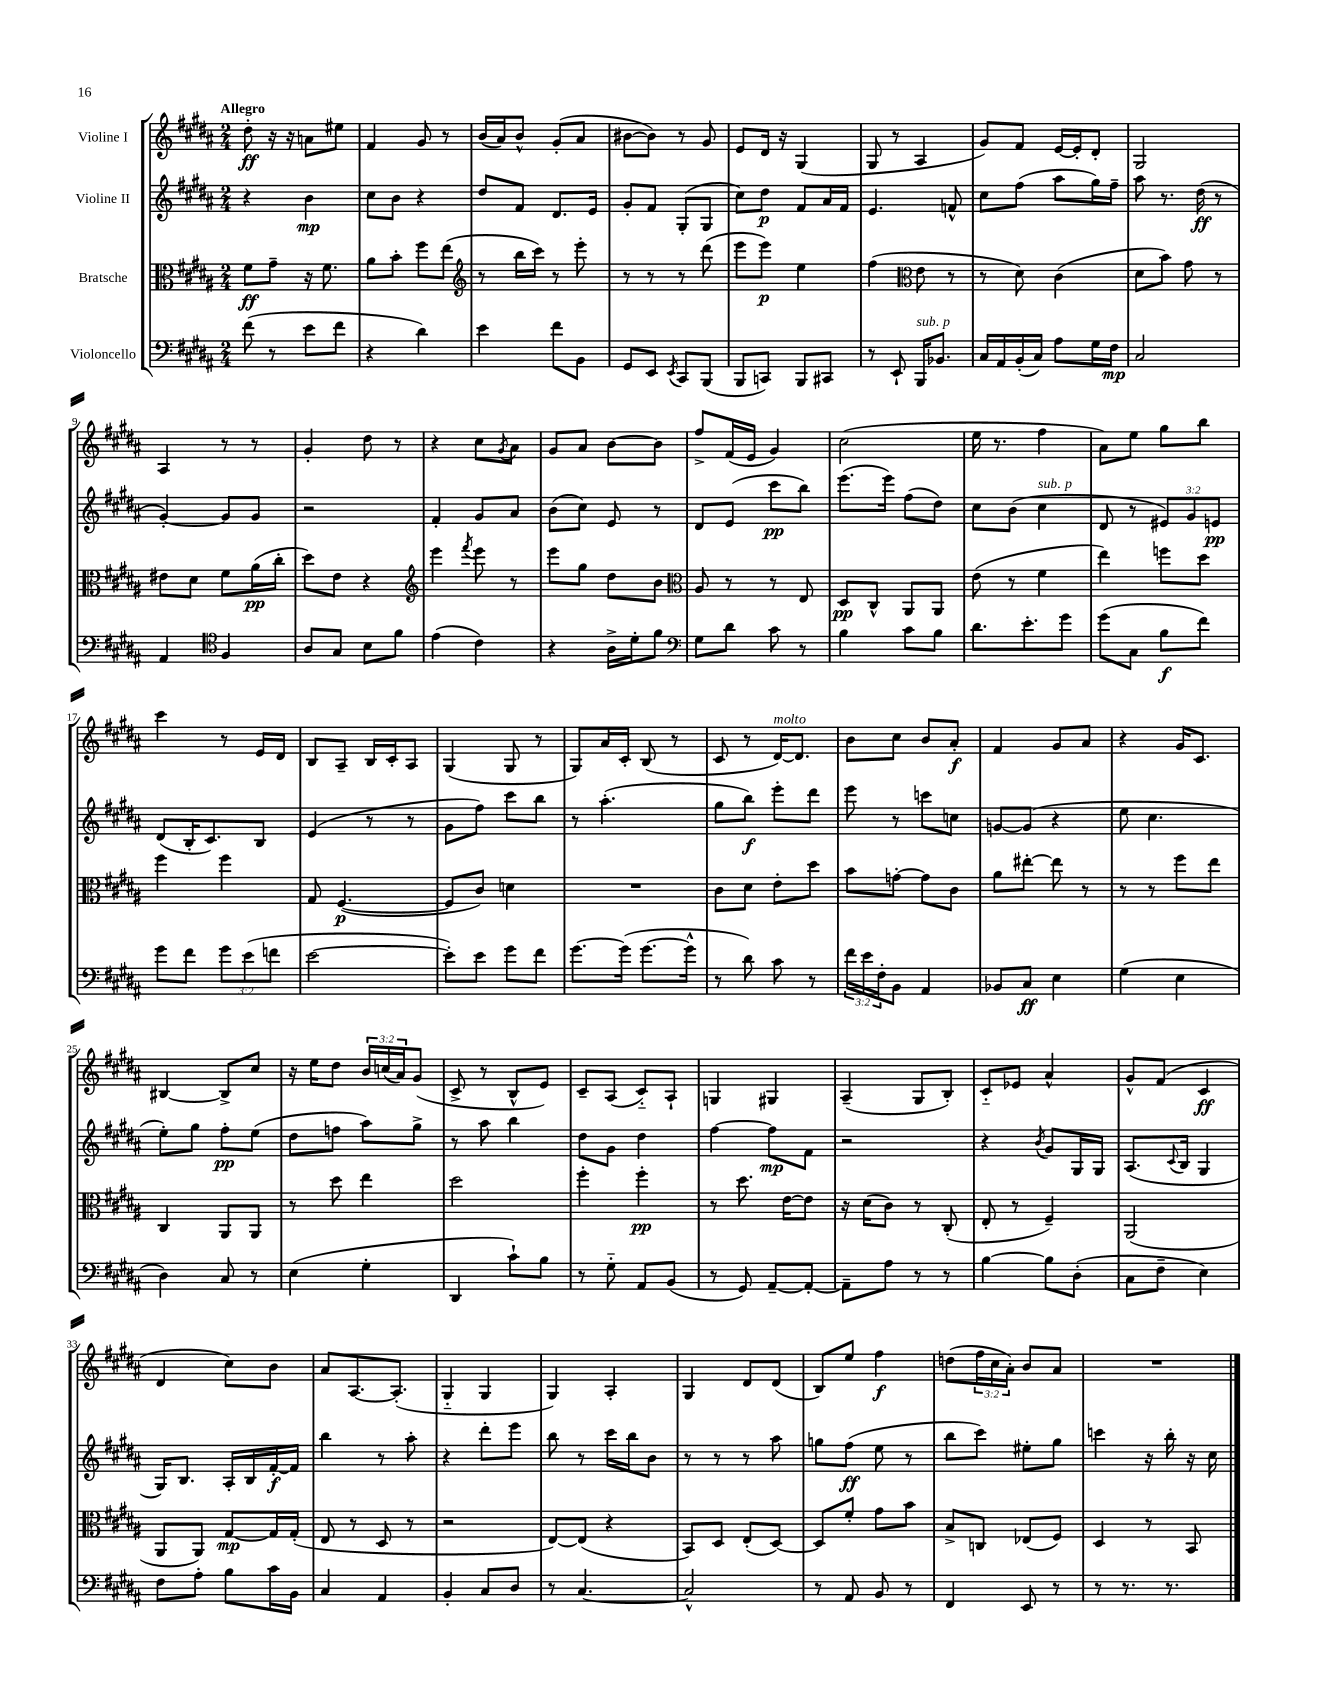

**kern	**kern	**kern	**kern
*staff4	*staff3	*staff2	*staff1
*clefF4	*clefC3	*clefG2	*clefG2
*k[f#c#g#d#a#]	*k[f#c#g#d#a#]	*k[f#c#g#d#a#]	*k[f#c#g#d#a#]
*M2/4	*M2/4	*M2/4	*M2/4
(8f#\	8f#\L	4r	8dd#'\
8r	8g#~\J	.	16r
.	.	.	16r
8e\L	16r	4b\	8a\L
.	8.f#\	.	.
8f#\J	.	.	8ee#\J
=	=	=	=
4r	8a#\L	8cc#\L	4f#/
.	8b'\J	8b\J	.
4d#\)	8ff#\L	4r	8g#/
.	(8ee\J	.	8r
=	=	=	=
*	*clefG2	*	*
4e\	8r	8dd#/L	(16b/LL
.	.	.	16a#/J)
.	16bb\LL	8f#/J	8b^^/J
.	16ccc#\JJ)	.	.
8f#\L	8r	8.d#/L	(8g#'/L
8BB\J	8eee'\	.	8a#/J
.	.	16e/Jk	.
=	=	=	=
8GG#/L	8r	8g#'/L	[8b#\L
8EE/J	8r	8f#/J	8b#\]J)
8qEE/	.	.	.
8CC#/L	8r	(8G#'/L	8r
(8BBB/J	(8ddd#\	8G#/J	8g#/
=	=	=	=
8BBB/L	8eee\L	8cc#\L)	8e/L
8CC/J)	8eee\J)	8dd#\J	16d#/Jk
.	.	.	16r
8BBB/L	4ee\	8f#/L	(4G#/
8CC#/J	.	16a#/L	.
.	.	16f#/JJ	.
=	=	=	=
8r	(4ff#\	4.e/	8G#/
8EE`/	.	.	8r
*	*clefC3	*	*
16BBB/LK	8e\	.	4A#/
8.BB-/J	.	.	.
.	8r	8f^^/	.
=	=	=	=
16C#/LL	8r	8cc#\L	8g#/L)
16AA#/	.	.	.
(16BB'/	8d#\)	(8ff#\J	8f#/J
16C#/JJ)	.	.	.
8A#\L	(4c#\	8aa#\L	[16e/LL
.	.	.	16e'/]J
16G#\L	.	16gg#\L)	8d#'/J
16F#\JJ	.	16ff#~\JJ	.
=	=	=	=
2C#/	8d#\L	8aa#\	2G#/
.	8b\J)	8.r	.
.	8g#\	.	.
.	.	(16dd#\	.
.	8r	8r	.
=	=	=	=
4AA#/	8e#\L	[4g#'/)	4A#/
.	8d#\J	.	.
*clefC4	*	*	*
4F#/	8f#\L	8g#/]L	8r
.	(16a#\L	8g#/J	8r
.	16cc#'\JJ	.	.
=	=	=	=
8A#/L	8dd#\L)	2r	4g#'/
8G#/J	8e\J	.	.
8B\L	4r	.	8dd#\
8f#\J	.	.	8r
=	=	=	=
*	*clefG2	*	*
(4e\	4eee\	4f#'/	4r
.	8qfff#/	.	.
4c#\)	8eee\	8g#/L	8cc#\L
.	.	.	8qg#/
.	8r	8a#/J	8a#\J
=	=	=	=
4r	8eee\L	(8b\L	8g#/L
.	8gg#\J	8cc#\J)	8a#/J
16A#^\LL	8dd#\L	8e/	[8b\L
16d#'\J	.	.	.
8f#\J	8b\J	8r	8b\]J
=	=	=	=
*clefF4	*clefC3	*	*
8G#\L	8A#/	8d#/L	8ff#^/L
8d#\J	8r	(8e/J	(16f#/L
.	.	.	16e/JJ
8c#\	8r	8ccc#\L	4g#/)
8r	8E/	8bb\J)	.
=	=	=	=
4B\	8D#/L	(8.eee\L	(2cc#\
.	8C#^^/J	.	.
.	.	16eee\Jk)	.
8c#\L	8AA#/L	(8ff#\L	.
8B\J	8AA#/J	8dd#\J)	.
=	=	=	=
8.d#\L	(8e\	8cc#\L	16ee\
.	.	.	8.r
.	8r	(8b\J	.
8.e'\	.	.	.
.	4f#\	4cc#\	4ff#\
8g#\J	.	.	.
=	=	=	=
(8g#\L	4ee\)	8d#/	8a#\L)
8C#\J	.	8r	8ee\J
8B\L	8ff\L	12e#/L)	8gg#\L
.	.	12g#/	.
8f#\J)	8dd#\J	.	8bb\J
.	.	12e/J	.
=	=	=	=
8g#\L	4ff#\	(8d#/L	4ccc#\
8f#\J	.	16B'/K	.
.	.	8.c#/)	.
12g#\L	4ff#\	.	8r
(12e\	.	.	.
.	.	8B/J	16e/LL
12f\J	.	.	.
.	.	.	16d#/JJ
=	=	=	=
[2e\	8G#/	(4e/	8B/L
.	([4.F#/	.	8A#~/J
.	.	8r	16B/LL
.	.	.	16c#'/J
.	.	8r	8A#/J
=	=	=	=
8e'\]L)	8F#/]L	8g#\L	(4G#/
8e\J	8c#/J)	8ff#\J)	.
8g#\L	4d\	8ccc#\L	8G#/
8f#\J	.	8bb\J	8r
=	=	=	=
[8.g#\L	2r	8r	8G#/L)
.	.	(4.aa#'\	16a#/L
(16g#\]Jk	.	.	16c#'/JJ
[8.g#\L	.	.	(8B/
.	.	.	8r
16g#^^\]Jk	.	.	.
=	=	=	=
8r	8c#\L	8gg#\L	8c#/
8d#\)	8d#\J	8bb\J)	8r
8c#\	8e'\L	8eee'\L	[16d#/LK)
.	.	.	8.d#/]J
8r	8dd#\J	8ddd#\J	.
=	=	=	=
24f#\LL	8b\L	8eee\	8b\L
24e\	.	.	.
24F#'\J	.	.	.
8BB\J	[8g'\J	8r	8cc#\J
4AA#/	8g\]L	8ccc\L	8b/L
.	8c#\J	8cc\J	8a#'/J
=	=	=	=
8BB-/L	8a#\L	[8g/L	4f#/
8C#/J	[8ee#'\J	(8g/]J	.
4E\	8ee#\]	4r	8g#/L
.	8r	.	8a#/J
=	=	=	=
(4G#\	8r	8ee\	4r
.	8r	4.cc#\	.
4E\	8ff#\L	.	16g#/LK
.	.	.	8.c#/J
.	8ee\J	.	.
=	=	=	=
4D#\)	4C#/	8ee'\L)	[4B#/
.	.	8gg#\J	.
8C#/	8AA#/L	8ff#'\L	8B#^/]L
8r	8AA#/J	(8ee\J	8cc#/J
=	=	=	=
(4E\	8r	8dd#\L	16r
.	.	.	16ee\LK
.	8dd#\	8ff\J	8dd#\J
4G#'\	4ee\	8aa#\L)	24b/LL
.	.	.	(24cc/
.	.	.	24a#/J)
.	.	8gg#^\J	(8g#/J
=	=	=	=
4DD#/	2dd#\	8r	8c#^/
.	.	8aa#\	8r
8c#`\L)	.	4bb\	8B^^/L
8B\J	.	.	8e/J)
=	=	=	=
8r	4ff#'\	8dd#\L	8c#~/L
8G#'~\	.	8g#\J	(8A#/J
8AA#/L	4ff#'\	4dd#\	8c#'~/L)
(8BB/J	.	.	8A#`/J
=	=	=	=
8r	8r	[4ff#\	4G/
8GG#/)	8.dd#\	.	.
[8AA#~/L	.	8ff#\]L	4G#/
.	[16e\LK	.	.
8AA#'/_J	8e\]J	8f#\J	.
=	=	=	=
8AA#~\]L	16r	2r	(4A#~/
.	(16d#\LK	.	.
8A#\J	8c#\J)	.	.
8r	8r	.	8G#/L
8r	(8C#'/	.	8B'/J)
=	=	=	=
[4B\	8E'/	4r	8c#'~/L
.	8r	.	8e-/J
.	.	8qb/	.
8B\]L	4F#~/)	8g#/L	4a#^^/
(8D#'\J	.	16G#/L	.
.	.	16G#/JJ	.
=	=	=	=
8C#\L	(2AA#/	(8.A#/L	8g#^^/L
8F#~\J	.	.	(8f#/J
.	.	8qqc#/	.
.	.	16B/Jk	.
4E\)	.	4G#/	4c#/
=	=	=	=
8F#\L	8AA#/L	16G#/LK)	4d#/
.	.	8.B/J	.
8A#'\J	8AA#/J)	.	.
8B\L	[8G#/L	16A#'/LL	8cc#\L)
.	.	16B/	.
16c#\L	16G#/]L	[16f#'/	8b\J
16BB\JJ	(16G#'/JJ	16f#/]JJ	.
=	=	=	=
4C#/	8E/	4bb\	8a#/L
.	8r	.	[8.A#/
4AA#/	8D#/	8r	.
.	.	.	(8.A#'/]J
.	8r	8aa#'\	.
=	=	=	=
4BB'/	2r	4r	4G#'~/
8C#/L	.	8ddd#'\L	4G#/
8D#/J	.	8eee\J	.
=	=	=	=
8r	[8E/L)	8bb\	4G#/)
[4.C#/	(8E/]J	8r	.
.	4r	16ccc#\LL	4A#'/
.	.	16bb\J	.
.	.	8b\J	.
=	=	=	=
2C#^^/]	8BB/L)	8r	4G#/
.	8D#/J	8r	.
.	(8E'/L	8r	8d#/L
.	[8D#/J)	8aa#\	(8d#/J
=	=	=	=
8r	8D#/]L	8gg\L	8B/L)
8AA#/	8f#'/J	(8ff#\J	8ee/J
8BB/	8g#\L	8ee\	4ff#\
8r	8b\J	8r	.
=	=	=	=
4FF#/	8B^/L	8bb\L	(8dd\L
.	8C/J	8ccc#\J)	24ff#\L
.	.	.	24cc#\
.	.	.	24a#'\JJ)
8EE/	(8E-/L	8ee#'\L	8b/L
8r	8F#/J)	8gg#\J	8a#/J
=	=	=	=
8r	4D#/	4ccc\	2r
8.r	.	.	.
.	8r	16r	.
8.r	.	16bb'\	.
.	8BB/	16r	.
.	.	16cc#\	.
==	==	==	==
*-	*-	*-	*-
